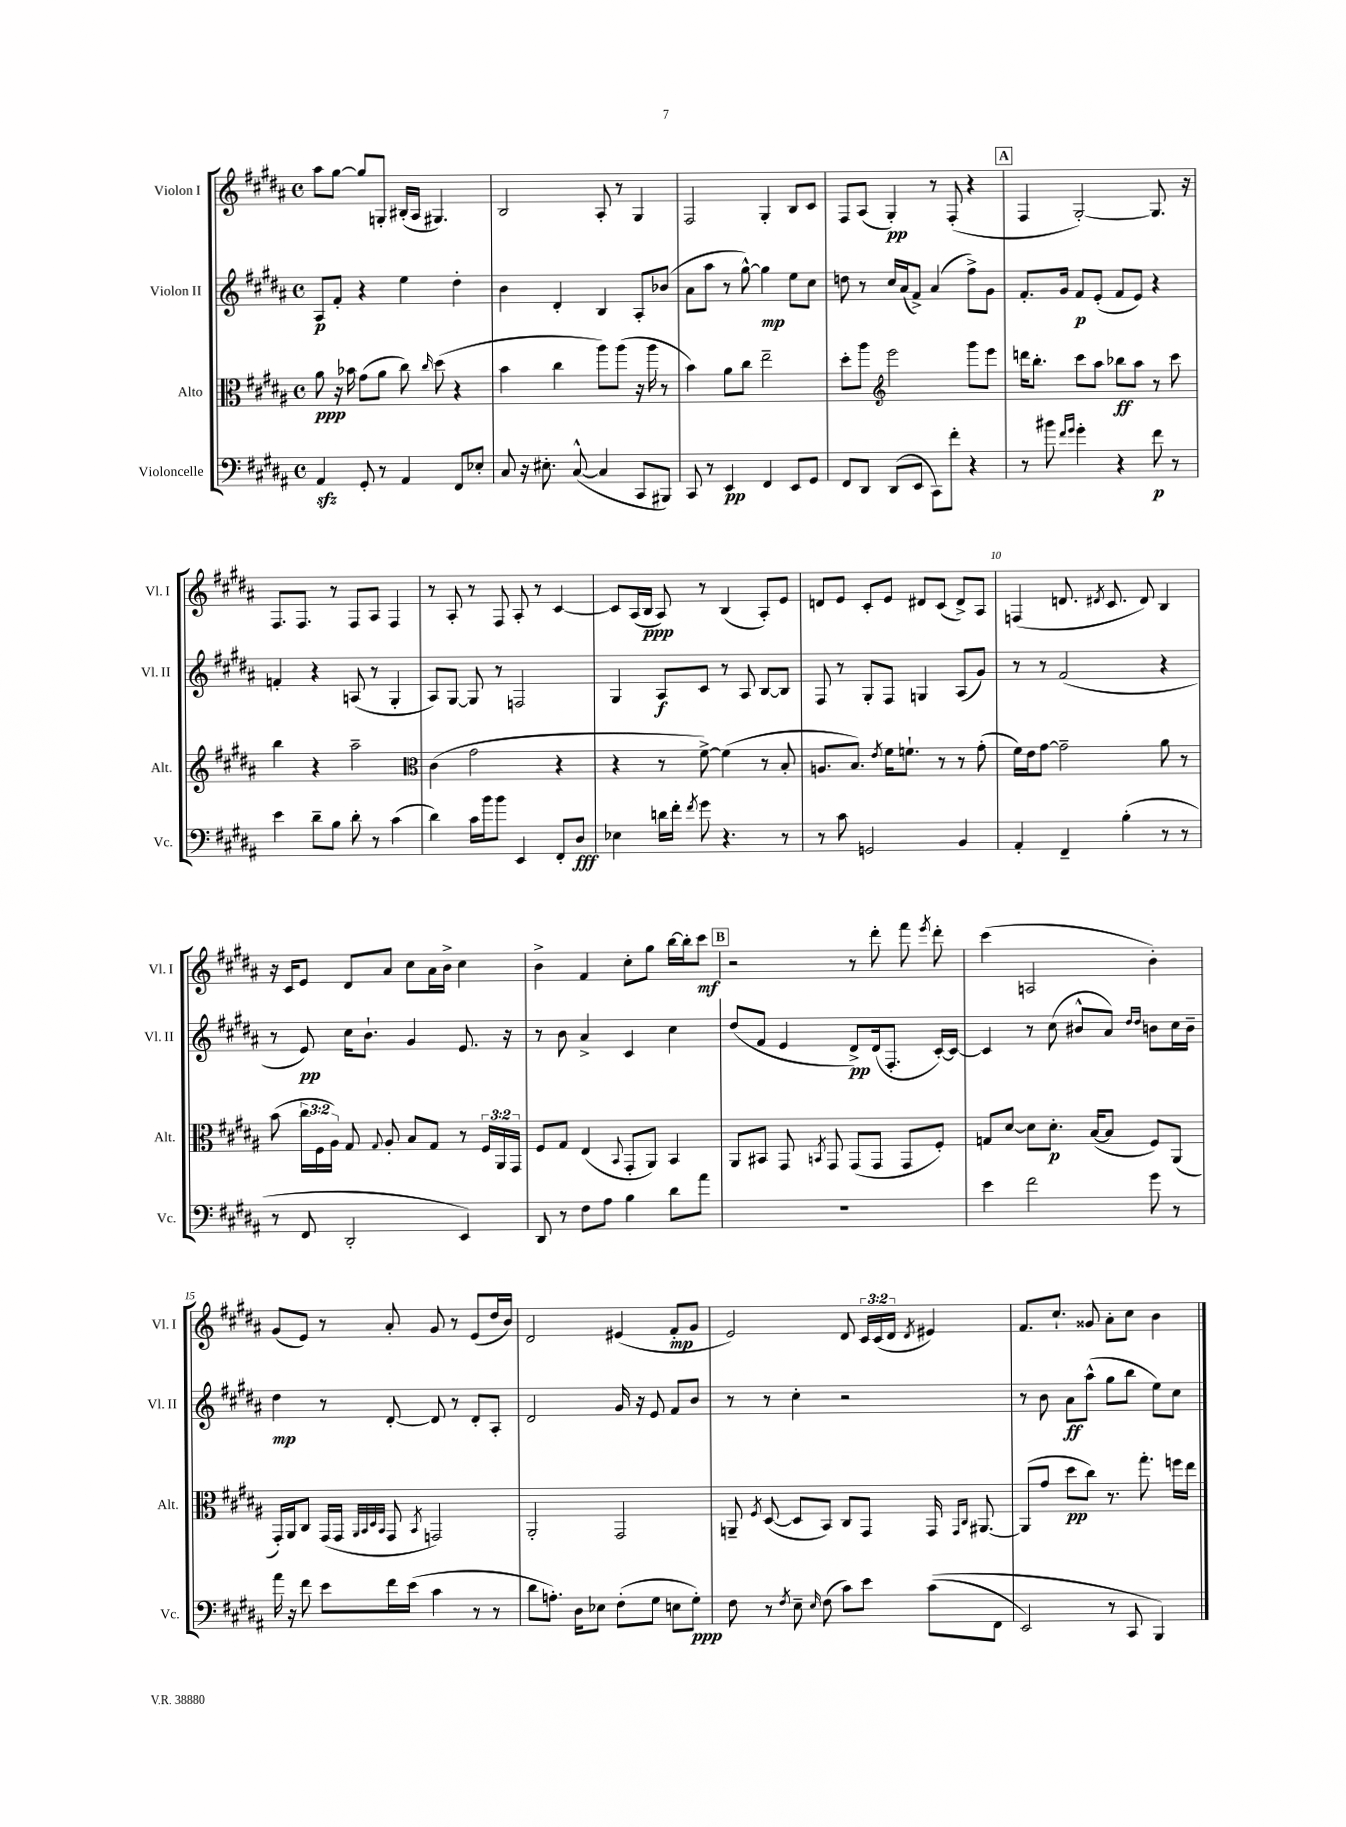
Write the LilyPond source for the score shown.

<<
\new StaffGroup <<
\new Staff = "s0" \with { instrumentName = "Violon I" shortInstrumentName = "Vl. I" } {
    \clef treble \key b \major \defaultTimeSignature \time 4/4 \override Staff.TupletNumber.text = #tuplet-number::calc-fraction-text
    \autoBeamOff ais''8[ gis''8]~ gis''8[ g8]-. bis16[-.( ais16] gis4.) |
    b2 ais8-. r8 gis4 |
    fis2 gis4-. b8[ cis'8] |
    fis8[ ais8]( gis4-.\pp) r8 fis8-.( r4 |
    \mark \markup { \box "A" } fis4 gis2~-.) gis8. r16 |
    fis8.[ fis8.] r8 fis8[ ais8] fis4 |
    r8 ais8-. r8 fis8 ais8-. r8 cis'4~ |
    cis'8[ ais16( b16]\ppp ais8) r8 b4( ais8[-.) e'8] |
    d'8[ e'8] cis'8[-. e'8] dis'8[ cis'8]( dis'8[->) ais8] |
    f4( d'8. \acciaccatura { dis'8 } cis'8. dis'8) b4 |
    r16 cis'16[ e'8] dis'8[ ais'8] cis''8[ ais'16 b'16]-> cis''4 |
    b'4-> fis'4 cis''8[-. gis''8] b''16[~ b''16-. cis'''8]\mf |
    \mark \markup { \box "B" } r2 r8 dis'''8-. fis'''8 \acciaccatura { e'''8 } dis'''8-. |
    cis'''4( a2 b'4-.) |
    gis'8[( e'8]) r8 ais'8-. gis'8 r8 e'8[( dis''16 b'16]) |
    dis'2 eis'4( fis'8[-.\mp gis'8] |
    e'2) dis'8 \tuplet 3/2 { cis'16[ cis'16( dis'16] } \acciaccatura { dis'8 } eis'4) |
    fis'8.[ cis''8.]-! gisis'8 ais'8[-. cis''8] b'4 \bar "|." |
}
\new Staff = "s1" \with { instrumentName = "Violon II" shortInstrumentName = "Vl. II" } {
    \clef treble \key b \major \defaultTimeSignature \time 4/4
    \autoBeamOff ais8[\p fis'8]-. r4 e''4 dis''4-. |
    b'4 dis'4-. b4 ais8[-. bes'8]( |
    ais'8[ ais''8] r8 gis''8~-^) gis''4\mp e''8[ cis''8] |
    d''8 r8 cis''16[ ais'16( fis'8]->) ais'4( fis''8[->) gis'8] |
    \mark \markup { \box "A" } fis'8.[-. gis'16] fis'8[\p e'8]-.( fis'8[ e'8]) r4 |
    f'4-. r4 a8( r8 gis4-. |
    ais8[) gis8]~ gis8 r8 f2 |
    gis4 ais8[\f cis'8] r8 ais8 b8[~ b8] |
    fis8 r8 gis8[-. fis8] g4 ais8[( gis'8]) |
    r8 r8 fis'2( r4 |
    r8 e'8\pp) cis''16[ b'8.]-! gis'4 e'8. r16 |
    r8 b'8 ais'4-> cis'4 cis''4 |
    \mark \markup { \box "B" } dis''8[( fis'8] e'4 dis'8[->\pp) dis'16( fis8.]-. cis'16[~-.) cis'16]~ |
    cis'4 r8 cis''8( bis'8[-^ ais'8]) \grace { dis''16[ dis''16] } b'8[ cis''16 b'16]-- |
    dis''4\mp r8 dis'8~-. dis'8 r8 dis'8[-. ais8]-. |
    dis'2 gis'16 r16 e'8 fis'8[ b'8] |
    r8 r8 cis''4-. r2 |
    r8 b'8 ais'8[\ff ais''8]-^( gis''8[ b''8] e''8[) cis''8] \bar "|." |
}
\new Staff = "s2" \with { instrumentName = "Alto" shortInstrumentName = "Alt." } {
    \clef alto \key b \major \defaultTimeSignature \time 4/4 \override Staff.TupletNumber.text = #tuplet-number::calc-fraction-text
    \autoBeamOff ais'8\ppp r16 bes'16 gis'8[( ais'8] cis''8) \grace { cis''16 } dis''8( r4 |
    b'4 cis''4 ais''8[) ais''8]( r16 ais''16 r8 |
    b'4) ais'8[ cis''8] e''2-- |
    dis''8[-. ais''8] \clef treble e'''2 gis'''8[ e'''8] |
    \mark \markup { \box "A" } d'''16[ b''8.]-. cis'''8[ ais''8] bes''8[\ff ais''8] r8 cis'''8 |
    b''4 r4 ais''2-- |
    \clef alto cis'4( gis'2 r4 |
    r4 r8 fis'8~->) fis'4( r8 b8-. |
    a8.[ b8.]) \acciaccatura { e'8 } fis'16[ f'8.]-! r8 r8 gis'8-.( |
    fis'16[) e'16 gis'8]~ gis'2-- ais'8 r8 |
    b'8( \tuplet 3/2 { cis''16[ fis16 ais16]) } gis8 \appoggiatura { gis8 } ais8-. b8[ gis8] r8 \tuplet 3/2 { fis16[ ais,16 gis,16] } |
    fis8[ gis8] e4( \appoggiatura { b,8 } gis,8[-. ais,8]) b,4 |
    \mark \markup { \box "B" } ais,8[ bis,8] gis,8 \acciaccatura { b,8 } gis,8 gis,8[( gis,8] gis,8[ fis8]-.) |
    g8[ dis'8]~ dis'8[ dis'8.]-.\p b16[~( b8] fis8[) ais,8]( |
    gis,16[-.) ais,16 cis8] gis,16[( gis,16] \grace { ais,32[ b,32 dis32 b,32] } gis,8 \acciaccatura { b,8 } g,2) |
    ais,2-. gis,2 |
    a,8-- \acciaccatura { fis8 } dis8~( dis8[ b,8]) cis8[ gis,8] gis,16 \grace { gis,16[ cis16] } ais,8.~ |
    ais,8[( gis'8] dis''8[\pp cis''8]) r8. gis''8.-. f''16[ e''16] \bar "|." |
}
\new Staff = "s3" \with { instrumentName = "Violoncelle" shortInstrumentName = "Vc." } {
    \clef bass \key b \major \defaultTimeSignature \time 4/4
    \autoBeamOff ais,4\sfz gis,8-. r8 ais,4 fis,8[ ees8]-. |
    cis8 r16 eis8.-. cis8~-^( cis4 cis,8[ bis,,8]) |
    cis,8 r8 e,4\pp fis,4 e,8[ gis,8] |
    fis,8[ dis,8] dis,8[( e,8] cis,8[) fis'8]-. r4 |
    \mark \markup { \box "A" } r8 bis'8 \grace { fis'16[ gis'16] } gis'4-. r4 fis'8\p r8 |
    e'4 dis'8[-- b8] dis'8-. r8 cis'4( |
    dis'4) cis'16[ b'16 b'8] e,4 fis,8[-. dis8]\fff |
    ees4 d'16[ fis'16]-. \acciaccatura { fis'8 } gis'8 r4. r8 |
    r8 cis'8 g,2 b,4 |
    ais,4-. fis,4-- b4-.( r8 r8 |
    r8 fis,8 dis,2-. e,4) |
    dis,8 r8 fis8[ ais8] b4 dis'8[ ais'8] |
    \mark \markup { \box "B" } R1 |
    e'4 fis'2 gis'8 r8 |
    ais'16 r16 fis'8 e'8[ fis'16 e'16]( cis'4 r8 r8 |
    dis'8[ a8.]-.) dis16[ ees8] fis8[-.( gis8] e8[ gis8]-.\ppp) |
    fis8 r8 \acciaccatura { fis8 } e8-- \grace { e16 } fis8( cis'8[) e'8] cis'8[(\( fis,8] |
    e,2) r8 cis,8 b,,4\) \bar "|." |
}
>>
>>
\layout { \context { \Score \override BarNumber.break-visibility = ##(#f #t #t) barNumberVisibility = #(every-nth-bar-number-visible 5) } }
